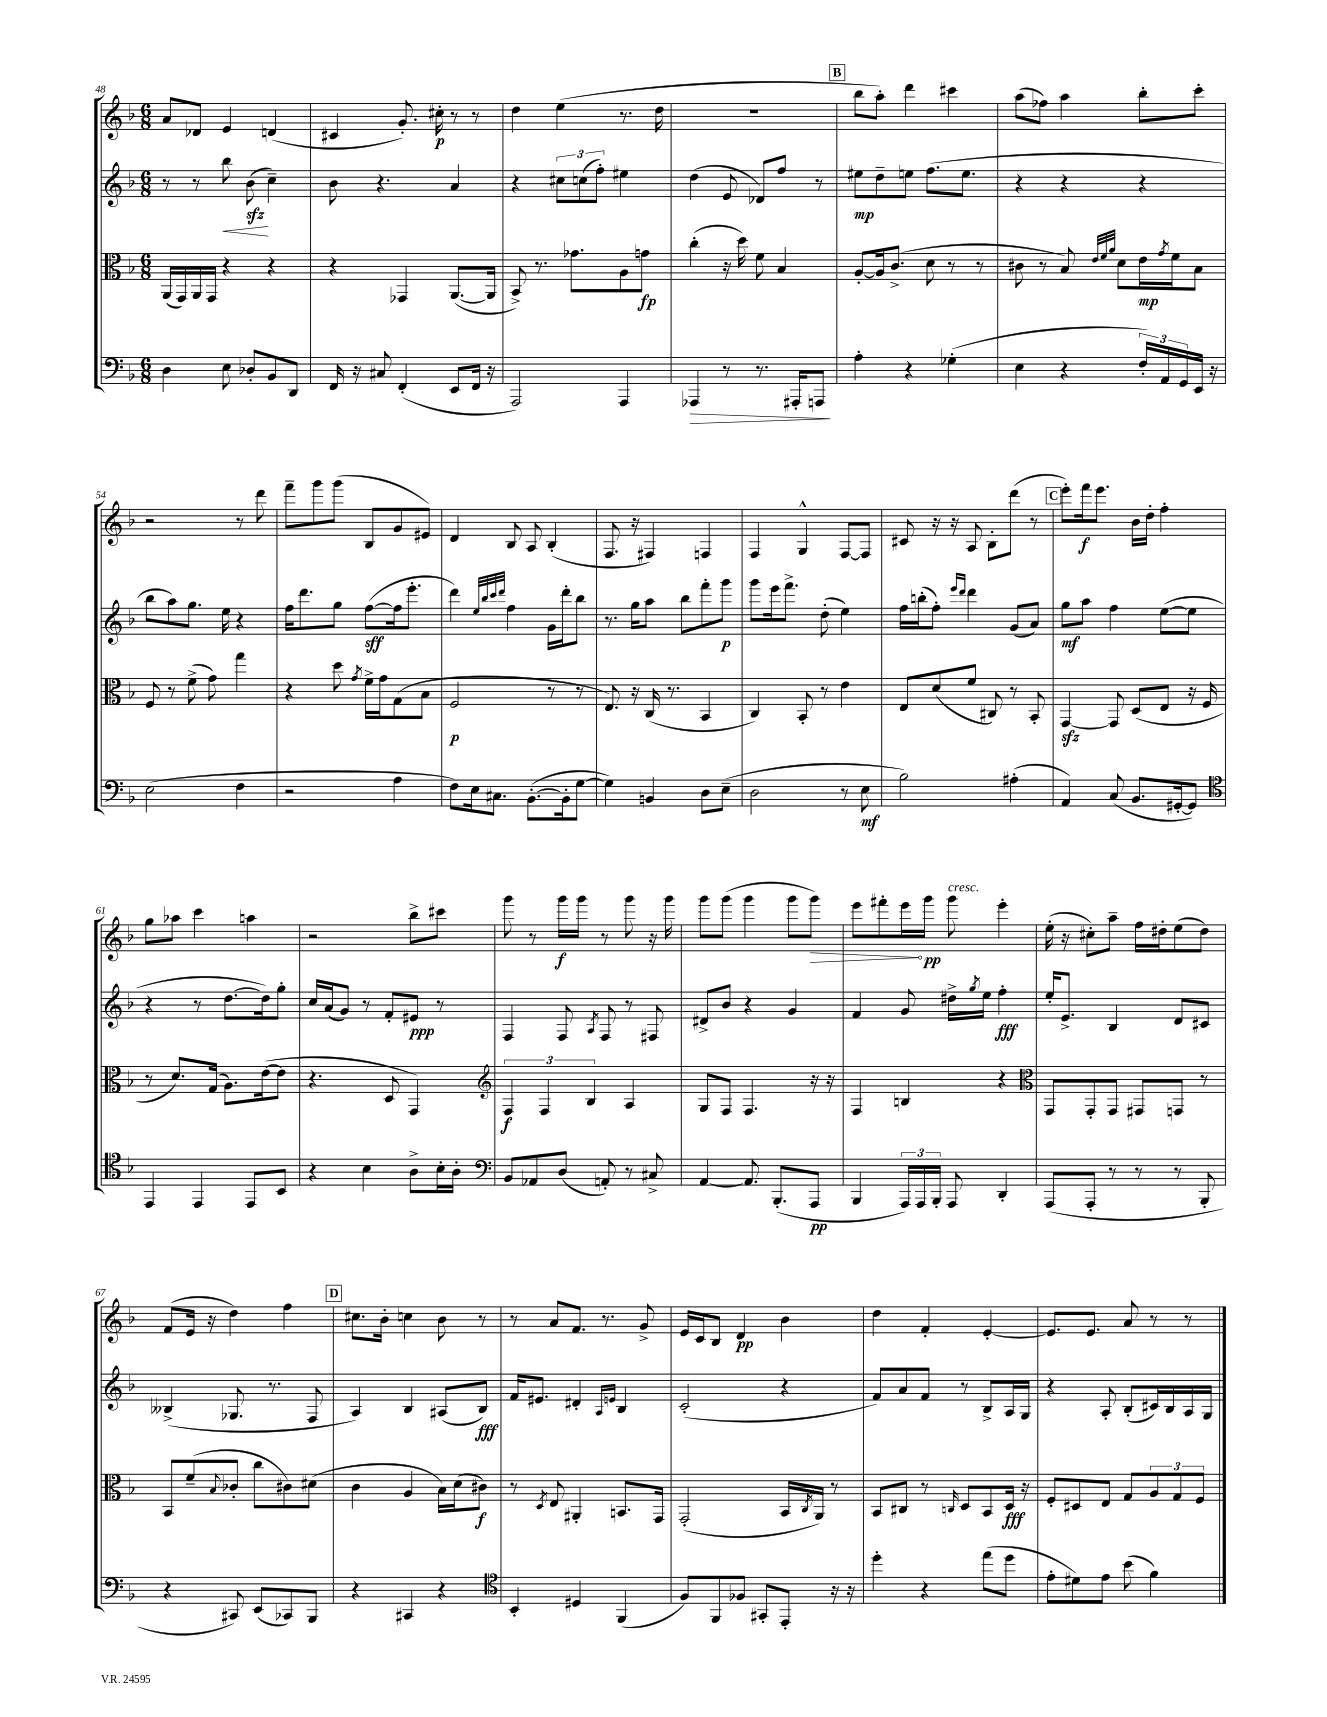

**kern	**dynam	**kern	**dynam	**kern	**dynam	**kern	**dynam
*part4	*part4	*part3	*part3	*part2	*part2	*part1	*part1
*staff4	*staff4	*staff3	*staff3	*staff2	*staff2	*staff1	*staff1
*clefF4	*	*clefC3	*	*clefG2	*	*clefG2	*
*k[b-]	*	*k[b-]	*	*k[b-]	*	*k[b-]	*
*M6/8	*	*M6/8	*	*M6/8	*	*M6/8	*
=48	=48	=48	=48	=48	=48	=48	=48
4D\	.	(16AA/LL	.	8r	.	8a/L	.
.	.	16GG/)	.	.	.	.	.
.	.	16AA/	.	8r	.	8d-X/J	.
.	.	16GG/JJ	.	.	.	.	.
!	!	!	!	!	!LO:HP:b	!	!
8E\	.	4r	.	8bb-\	<	4e/	.
8D-X'/L	.	.	.	(8b-zz\	.	.	.
8BB-/	.	4r	.	4cc~\)	[	(4dn/	.
8DD/J	.	.	.	.	.	.	.
=49	=49	=49	=49	=49	=49	=49	=49
16FF/	.	4r	.	8b-\	.	4c#X/	.
16r	.	.	.	.	.	.	.
8C#X/	.	.	.	4.r	.	.	.
(4FF'/	.	4GG-X/	.	.	.	8.g'/)	.
.	.	.	.	.	.	16cc#X'\	p
8EE/L	.	([8.AA/L	.	4a/	.	8r	.
16FF/Jk	.	.	.	.	.	8r	.
16r	.	16AA/Jk]	.	.	.	.	.
=50	=50	=50	=50	=50	=50	=50	=50
2AAA/)	.	8BB-^/)	.	4r	.	4dd\	.
.	.	8.r	.	.	.	.	.
.	.	.	.	12cc#X\L	.	(4ee\	.
.	.	8.g-X\L	.	.	.	.	.
.	.	.	.	(12ccn\	.	.	.
.	.	.	.	12ff'\J)	.	.	.
4AAA/	.	8A\	.	4ee#X\	.	8.r	.
.	.	8gn\J	fp	.	.	.	.
.	.	.	.	.	.	16dd\	.
=51	=51	=51	=51	=51	=51	=51	=51
!	!LO:HP:b	!	!	!	!	!	!
4AAA-X/	>	(4cc'\	.	(4dd\	.	2.r	.
8r	.	16r	.	8e/	.	.	.
.	.	16dd\)	.	.	.	.	.
8.r	.	8f\	.	8d-X/L)	.	.	.
.	.	4B-/	.	8ff/J	.	.	.
16AAA#X'/KL	.	.	.	.	.	.	.
8AAAn/J	.	.	.	8r	.	.	.
.	]	.	.	.	.	.	.
!!LO:REH:place=s1:t=B
=52	=52	=52	=52	=52	=52	=52	=52
4A'\	.	[8A'/L	.	8ee#X\L	mp	8bb-\L	.
.	.	16A/k]	.	8dd~\	.	8aa'\J)	.
.	.	(8.c^/J	.	.	.	.	.
4r	.	.	.	8een\J	.	4ddd\	.
.	.	8d\	.	(8.ff\L	.	.	.
(4G-X'\	.	8r	.	.	.	4ccc#X\	.
.	.	.	.	8.ee\J	.	.	.
.	.	8r	.	.	.	.	.
=53	=53	=53	=53	=53	=53	=53	=53
4E\	.	8c#X\	.	4r	.	(8aa\L	.
.	.	8r	.	.	.	8ff-X\J)	.
4r	.	8B-/)	.	4r	.	4aa\	.
.	.	32qqe/LLL	.	.	.	.	.
.	.	32qqf/	.	.	.	.	.
.	.	32qqa/JJJ	.	.	.	.	.
.	.	8d\L	.	.	.	.	.
24F'/LL)	.	16e\L	mp	4r	.	8bb-'\L	.
24AA/	.	.	.	.	.	.	.
.	.	8qg/	.	.	.	.	.
.	.	16f\J	.	.	.	.	.
24GG/	.	.	.	.	.	.	.
16EE/JJ	.	8B-\J	.	.	.	8ccc'\J	.
16r	.	.	.	.	.	.	.
!!LO:LB:g=z
=54	=54	=54	=54	=54	=54	=54	=54
(2E\	.	8F/	.	8bb-\L	.	2r	.
.	.	8r	.	8aa\)	.	.	.
.	.	(8f^\	.	8.gg\J	.	.	.
.	.	8g\)	.	.	.	.	.
.	.	.	.	16ee\	.	.	.
4F\	.	4gg\	.	4r	.	8r	.
.	.	.	.	.	.	8ddd\	.
=55	=55	=55	=55	=55	=55	=55	=55
2r	.	4r	.	16ff\KL	.	8fff~\L	.
.	.	.	.	8.ddd\	.	.	.
.	.	.	.	.	.	8ggg\	.
.	.	8dd\	.	8gg\J	.	(8ggg\J	.
.	.	8qg/	.	.	.	.	.
.	.	16f^\LL	.	([8ff\L	sff	8B-/L	.
.	.	16g\J	.	.	.	.	.
4A\	.	(8G\	.	16ff\k]	.	8g/	.
.	.	.	.	8.eee'\J	.	.	.
.	.	8B-\J	.	.	.	8e#X/J)	.
=56	=56	=56	=56	=56	=56	=56	=56
8F\L)	.	2F/	p	4ddd\)	.	4d/	.
16E\k	.	.	.	.	.	.	.
8.C#X\J	.	.	.	.	.	.	.
.	.	.	.	32qqee/LLL	.	.	.
.	.	.	.	32qqbb-/	.	.	.
.	.	.	.	32qqccc/	.	.	.
.	.	.	.	32qqddd/JJJ	.	.	.
.	.	.	.	4ff\	.	8B-/	.
([8.BB-'\L	.	.	.	.	.	8A/	.
.	.	8r	.	16g\LL	.	(4B-'/	.
16BB-'\k]	.	.	.	16ddd'\J	.	.	.
[8G\J	.	8r	.	8bb-\J	.	.	.
=57	=57	=57	=57	=57	=57	=57	=57
4G\])	.	8.E/)	.	8.r	.	8.F/	.
.	.	16r	.	16gg\KL	.	16r	.
4BBn/	.	(16C/	.	8aa\J	.	4F#X/)	.
.	.	8.r	.	.	.	.	.
.	.	.	.	8bb-\L	.	.	.
8D\L	.	4BB-/	.	8fff'\	.	4Fn/	.
(8E~\J	.	.	.	8ggg\J	p	.	.
=58	=58	=58	=58	=58	=58	=58	=58
2D\	.	4C/)	.	8ggg\L	.	4F/	.
.	.	.	.	16eee\k	.	.	.
.	.	.	.	8.fff^\J	.	.	.
.	.	8BB-'/	.	.	.	4G^^/	.
.	.	8r	.	(8dd'\	.	.	.
8r	.	4e\	.	4ee\)	.	[8F/L	.
8E\	mf	.	.	.	.	8F/J]	.
=59	=59	=59	=59	=59	=59	=59	=59
2B-\)	.	8E/L	.	16ff\LL	.	8c#X/	.
.	.	.	.	(16bbn'\J	.	.	.
.	.	(8d/	.	8ff'\J)	.	16r	.
.	.	.	.	.	.	16r	.
.	.	.	.	16qqeee/LL	.	.	.
.	.	.	.	16qqddd/JJ	.	.	.
.	.	8f/J	.	4ddd\	.	8A/	.
.	.	8C#X/)	.	.	.	8B-'\L	.
(4A#X'\	.	8r	.	(8g/L	.	(8ddd\J	.
.	.	8BB-'/	.	8a/J)	.	8r	.
!!LO:REH:place=s1:t=C
=60	=60	=60	=60	=60	=60	=60	=60
4AA/)	.	[4GGzz/	.	8gg\L	mf	8eee'\L)	.
.	.	.	.	8aa\J	.	16fff\k	f
.	.	.	.	.	.	8.eee\J	.
(8C/	.	8GG/]	.	4ff\	.	.	.
8.BB-/L	.	(8D/L	.	.	.	16b-\LL	.
.	.	.	.	.	.	16dd'\JJ	.
.	.	8E/J	.	([8ee\L	.	4ff'\	.
[16GG#X'/k	.	.	.	.	.	.	.
8GG#/J])	.	16r	.	8ee\J]	.	.	.
.	.	16F/	.	.	.	.	.
!!LO:LB:g=z
=61	=61	=61	=61	=61	=61	=61	=61
*clefC4	*	*	*	*	*	*	*
4EE/	.	8r	.	4r	.	8gg\L	.
.	.	8.d/L)	.	.	.	8aa-X\J	.
4EE/	.	.	.	8r	.	4ccc\	.
.	.	(16G/Jk	.	.	.	.	.
.	.	8.A\L)	.	[8.dd\L	.	.	.
8EE/L	.	.	.	.	.	4aan\	.
.	.	([16e\k	.	16dd\k])	.	.	.
8BB-/J	.	8e\J]	.	8gg'\J	.	.	.
=62	=62	=62	=62	=62	=62	=62	=62
4r	.	4.r	.	16cc/LL	.	2r	.
.	.	.	.	(16a/J	.	.	.
.	.	.	.	8g/J)	.	.	.
4B-\	.	.	.	8r	.	.	.
.	.	8D/	.	8f'/L	.	.	.
8A^\L	.	4GG/)	.	8e#X/J	ppp	8bb-^\L	.
16B-'\L	.	.	.	8r	.	8ccc#X\J	.
16A'\JJ	.	.	.	.	.	.	.
=63	=63	=63	=63	=63	=63	=63	=63
*clefF4	*	*clefG2	*	*	*	*	*
8BB-/L	.	6F/	f	4F/	.	8ggg\	.
8AA-X/	.	.	.	.	.	8r	.
.	.	6F/	.	.	.	.	.
(8D/J	.	.	.	8F/	.	16ggg\LL	f
.	.	.	.	.	.	16ggg\JJ	.
.	.	6B-/	.	.	.	.	.
.	.	.	.	8qA/	.	.	.
8AAn'/)	.	.	.	8F/	.	8r	.
8r	.	4A/	.	8r	.	8ggg\	.
8C#X^/	.	.	.	8F#X/	.	16r	.
.	.	.	.	.	.	16ggg\	.
=64	=64	=64	=64	=64	=64	=64	=64
[4AA/	.	8G/L	.	8d#X^/L	.	8ggg\L	.
.	.	8F/J	.	8b-/J	.	(8ggg\J	.
8.AA/]	.	4.F/	.	4r	.	4ggg\	.
(8.BBB-'/L	.	.	.	.	.	.	.
.	.	.	.	4g/	.	8ggg\L	.
!	!	!	!	!	!	!	!LO:HP:b
8AAA/J	pp	16r	.	.	.	8ggg\J)	>
.	.	16r	.	.	.	.	.
=65	=65	=65	=65	=65	=65	=65	=65
4BBB-/	.	4F/	.	4f/	.	8eee\L	.
.	.	.	.	.	.	8fff#X'\	.
24AAA/LL)	.	4Bn/	.	8g/	.	16eee\L	.
24AAA/	.	.	.	.	.	.	.
.	.	.	.	.	.	16ggg\JJ	] pp
24BBB-'/JJ	.	.	.	.	.	.	.
!	!	!	!	!	!	!LO:TX:a:i:t=cresc.	!
8AAA/	.	.	.	16dd#X^\LL	.	8ggg\	.
.	.	.	.	8qgg/	.	.	.
.	.	.	.	16ee\JJ	.	.	.
4DD'/	.	4r	.	4ff'\	fff	4eee'\	.
=66	=66	=66	=66	=66	=66	=66	=66
*	*	*clefC3	*	*	*	*	*
(8AAA/L	.	8GG/L	.	16ee'/KL	.	(16ee'\	.
.	.	.	.	8.e^/J	.	16r	.
8AAA'/J	.	8GG'/	.	.	.	8cc#X'\L)	.
8r	.	8GG/J	.	4B-/	.	8aa~\J	.
8r	.	8GG#X/L	.	.	.	16ff\LL	.
.	.	.	.	.	.	16dd#X'\J	.
8r	.	8GGn/J	.	8d/L	.	(8ee\	.
8BBB-'/	.	8r	.	8c#X/J	.	8dd#\J)	.
!!LO:LB:g=z
=67	=67	=67	=67	=67	=67	=67	=67
4r	.	8BB-/L	.	(4B--X^/	.	(8f/L	.
.	.	(8f~/	.	.	.	16e/Jk	.
.	.	.	.	.	.	16r	.
.	.	8qqB-/	.	.	.	.	.
8CC#X/)	.	8c-X'/J	.	8.G-X/	.	4dd\)	.
(8EE/L	.	8cc\L	.	.	.	.	.
.	.	.	.	8.r	.	.	.
8CC-X/)	.	8c#X\)	.	.	.	4ff\	.
8BBB-/J	.	(8d#X\J	.	8F/	.	.	.
!!LO:REH:place=s1:t=D
=68	=68	=68	=68	=68	=68	=68	=68
4r	.	4c\	.	4A/)	.	8.cc#X\L	.
.	.	.	.	.	.	16b-'\Jk	.
4CC#X/	.	4A/	.	4B-/	.	4ccn\	.
4r	.	16B-\LL)	.	(8A#X/L	.	8b-\	.
.	.	(16d\J	.	.	.	.	.
.	.	8c#X\J)	f	8B-/J)	fff	8r	.
=69	=69	=69	=69	=69	=69	=69	=69
*clefC4	*	*	*	*	*	*	*
4BB-'/	.	8r	.	16f/KL	.	8r	.
.	.	.	.	8.e#X/J	.	.	.
.	.	8qD/	.	.	.	.	.
.	.	8E/	.	.	.	8a/L	.
4D#X/	.	4AA#X'/	.	4d#X'/	.	8.f/J	.
.	.	.	.	.	.	8.r	.
.	.	.	.	16qqA/LL	.	.	.
.	.	.	.	16qqen/JJ	.	.	.
(4FF/	.	8.BBn/L	.	4B-/	.	.	.
.	.	.	.	.	.	8g^/	.
.	.	16GG/Jk	.	.	.	.	.
=70	=70	=70	=70	=70	=70	=70	=70
8F/L)	.	(2GG'/	.	(2c'/	.	16e/LL	.
.	.	.	.	.	.	16c/J	.
8FF/	.	.	.	.	.	8B-/J	.
8F-X/J	.	.	.	.	.	4d/	pp
8GG#X'/L	.	.	.	.	.	.	.
8EE'/J	.	16BB-/LL	.	4r	.	4b-\	.
.	.	8qC/	.	.	.	.	.
.	.	16AA/JJ)	.	.	.	.	.
16r	.	8r	.	.	.	.	.
16r	.	.	.	.	.	.	.
=71	=71	=71	=71	=71	=71	=71	=71
4dd'\	.	8BB-/L	.	8f/L)	.	4dd\	.
.	.	8C#X/J	.	8a/	.	.	.
4r	.	8r	.	8f/J	.	4f'/	.
.	.	16qqCn/	.	.	.	.	.
.	.	8D/L	.	8r	.	.	.
(8ee\L	.	8BB-/	.	8B-^/L	.	[4e'/	.
8dd\J	.	16D/Jk	fff	16A/L	.	.	.
.	.	16r	.	16G/JJ	.	.	.
=72	=72	=72	=72	=72	=72	=72	=72
8e'\L	.	8F'/L	.	4r	.	8.e/L]	.
8d#X\)	.	8D#X/	.	.	.	.	.
.	.	.	.	.	.	8.e/J	.
8e\J	.	8E/J	.	8A'/	.	.	.
(8b-\	.	8G/L	.	(8B-'/L	.	8a/	.
4f\)	.	12A/	.	16c#X/L)	.	8r	.
.	.	.	.	16B-/	.	.	.
.	.	12G/	.	.	.	.	.
.	.	.	.	16A/	.	8r	.
.	.	12F/J	.	.	.	.	.
.	.	.	.	16G/JJ	.	.	.
==	==	==	==	==	==	==	==
*-	*-	*-	*-	*-	*-	*-	*-
